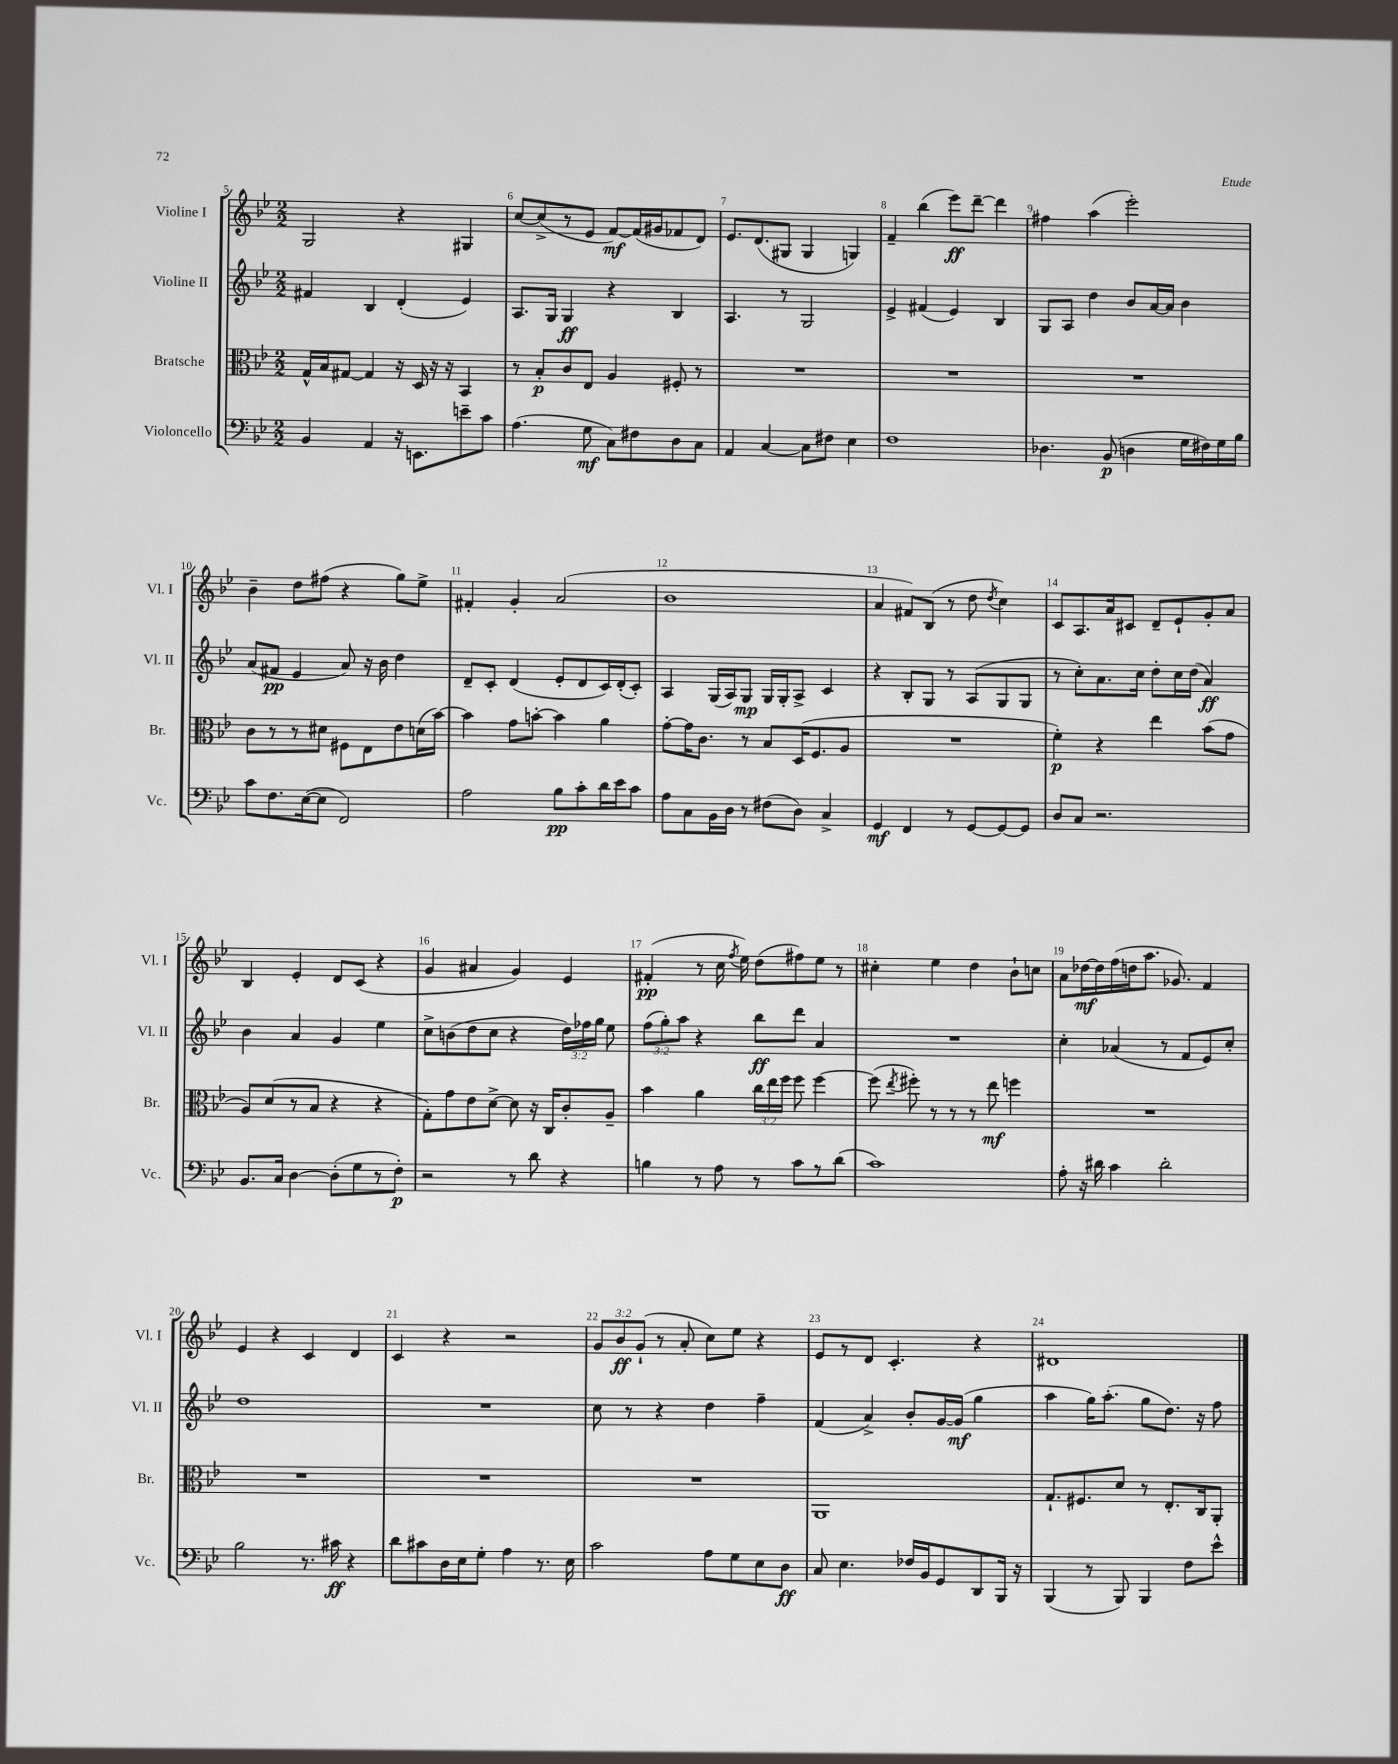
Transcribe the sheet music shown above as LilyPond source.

<<
\new StaffGroup <<
\new Staff = "s0" \with { instrumentName = "Violine I" shortInstrumentName = "Vl. I" } {
    \clef treble \key bes \major \numericTimeSignature \time 2/2 \override Staff.TupletNumber.text = #tuplet-number::calc-fraction-text
    \autoBeamOff g2 r4 gis4 |
    c''8[~ c''8->( r8 ees'8] f'8[~\mf) f'16( gis'16 fes'8 d'8]) |
    ees'8.[ d'8.( gis8] gis4 g4) |
    f'4-- bes''4( ees'''8[\ff) d'''8]~-- d'''4 |
    fis''4 a''4( ees'''2-.) |
    bes'4-- d''8[ fis''8]( r4 g''8[) ees''8]-> |
    fis'4-. g'4-. a'2( |
    bes'1 |
    a'4 fis'8[) bes8]( r8 d''8 \acciaccatura { d''8 } c''4) |
    c'8[ a8. a'16 cis'8] d'8[-- ees'8-! g'8-. a'8] |
    bes4 ees'4-. d'8[ c'8]( r4 |
    g'4 ais'4 g'4) ees'4 |
    fis'4-.\pp( r8 c''16 \acciaccatura { f''8 } ees''16) d''8[( fis''8) ees''8] r8 |
    cis''4-. ees''4 d''4 bes'8[-! c''8] |
    a'8[ des''16~\mf des''16 f''16( d''16 a''8.] ges'8.) f'4 |
    ees'4 r4 c'4 d'4 |
    c'4 r4 r2 |
    \tuplet 3/2 { g'8[ bes'8\ff g'8]-!( } r8 a'8-. c''8[) ees''8] r4 |
    ees'8[ r8 d'8] c'4.-. r4 |
    dis'1 \bar "|." |
}
\new Staff = "s1" \with { instrumentName = "Violine II" shortInstrumentName = "Vl. II" } {
    \clef treble \key bes \major \numericTimeSignature \time 2/2 \override Staff.TupletNumber.text = #tuplet-number::calc-fraction-text
    \autoBeamOff fis'4 bes4 d'4-.( ees'4) |
    a8.[ g16] g4\ff r4 bes4 |
    a4. r8 g2 |
    ees'4-> fis'4( ees'4) bes4 |
    g8[ a8] d''4 bes'8[ a'16~ a'16] bes'4 |
    a'8[( fis'8]\pp ees'4 a'8) r16 bes'16 d''4 |
    d'8[-- c'8]-. d'4( ees'8[-. d'8 c'16) d'16-.( c'8]-.) |
    a4 g16[( a16) g8]\mp g16[ g16-. a8]-> c'4 |
    r4 bes8[-. g8] r8 a8[( g8 g8] |
    r8 c''8[-.) a'8. c''16] d''8[-. c''16 d''16]( a'4\ff) |
    bes'4 a'4 g'4 ees''4 |
    c''8[-> b'8( d''8 c''8] r4 \tuplet 3/2 { d''16[) fes''16 g''16] } ees''8 |
    \tuplet 3/2 { f''8[( g''8-.) a''8] } r4 bes''8[\ff d'''8] a'4 |
    R1 |
    c''4-. aes'4( r8 f'8[ ees'8) c''8]-. |
    d''1 |
    R1 |
    c''8 r8 r4 d''4 f''4-- |
    f'4( a'4->) bes'8[-. g'16~ g'16]\mf( g''4 |
    a''4 g''16[) a''8.]-.( g''8[ d''8.]) r16 f''8 \bar "|." |
}
\new Staff = "s2" \with { instrumentName = "Bratsche" shortInstrumentName = "Br." } {
    \clef alto \key bes \major \numericTimeSignature \time 2/2 \override Staff.TupletNumber.text = #tuplet-number::calc-fraction-text
    \autoBeamOff g16[-^ bes16 gis8]~ gis4 r16 d16 r16 r16 bes,4 |
    r8 bes8[-.\p c'8 ees8] a4 fis8-. r8 |
    R1 |
    R1 |
    R1 |
    c'8[ r8 r8 dis'8] fis8[ ees8 ees'8 d'16( bes'16]~) |
    bes'4 g'8[ b'8]~-. b'4 a'4 |
    g'8[~-. g'16 c'8.] r8 bes8[ d16( f8. a8] |
    R1 |
    f'4-.\p) r4 ees''4 bes'8[( g'8] |
    a8[) d'8( r8 bes8] r4 r4 |
    g8[-.) g'8 ees'8 d'8]~-> d'8 r16 c16[ c'8-. a8]-- |
    bes'4 a'4 \tuplet 3/2 { c''16[ ees''16 f''16] } f''8 f''4~ |
    f''8( \acciaccatura { ees''8 } fis''8-.) r8 r8 r8 ees''8\mf f''4 |
    R1 |
    R1 |
    R1 |
    R1 |
    a,1 |
    g8.[-! fis8. d'8] r8 ees8.[-. c16 a,8]-. \bar "|." |
}
\new Staff = "s3" \with { instrumentName = "Violoncello" shortInstrumentName = "Vc." } {
    \clef bass \key bes \major \numericTimeSignature \time 2/2
    \autoBeamOff bes,4 a,4 r16 e,8.[ e'8-- c'8] |
    a4.( g8\mf c8[) fis8 d8 c8] |
    a,4 c4~ c8[ fis8] ees4 |
    f1 |
    des4. bes,8\p( d4 g16[ fis16) g16 bes16] |
    c'8[ f8. ees16~( ees8] f,2) |
    a2 bes8[\pp c'8-. d'16 ees'16 c'8] |
    a8[ c8 bes,16 d16] r8 fis8[( d8]) c4-> |
    g,4\mf f,4 r8 g,8[~ g,8~ g,8] |
    d8[ c8] r2. |
    bes,8.[ c16] d4~ d8[-.( g8 r8 f8]-.\p) |
    r2 r8 d'8 r4 |
    b4 r8 a8 r8 c'8[ r8 d'8]( |
    c'1) |
    a8-. r16 dis'16 c'4 dis'2-. |
    bes2 r8. cis'16\ff r4 |
    d'8[ cis'8 d16 ees16 g8]-. a4 r8. ees16 |
    c'2 a8[ g8 ees8 d8]\ff |
    c8 ees4. fes16[ bes,16 g,8 d,8 bes,,16] r16 |
    bes,,4( r8 bes,,8) bes,,4 f8[ ees'8]-^ \bar "|." |
}
>>
>>
\layout { \context { \Score currentBarNumber = #5 \override BarNumber.break-visibility = ##(#f #t #t) barNumberVisibility = #all-bar-numbers-visible } }
